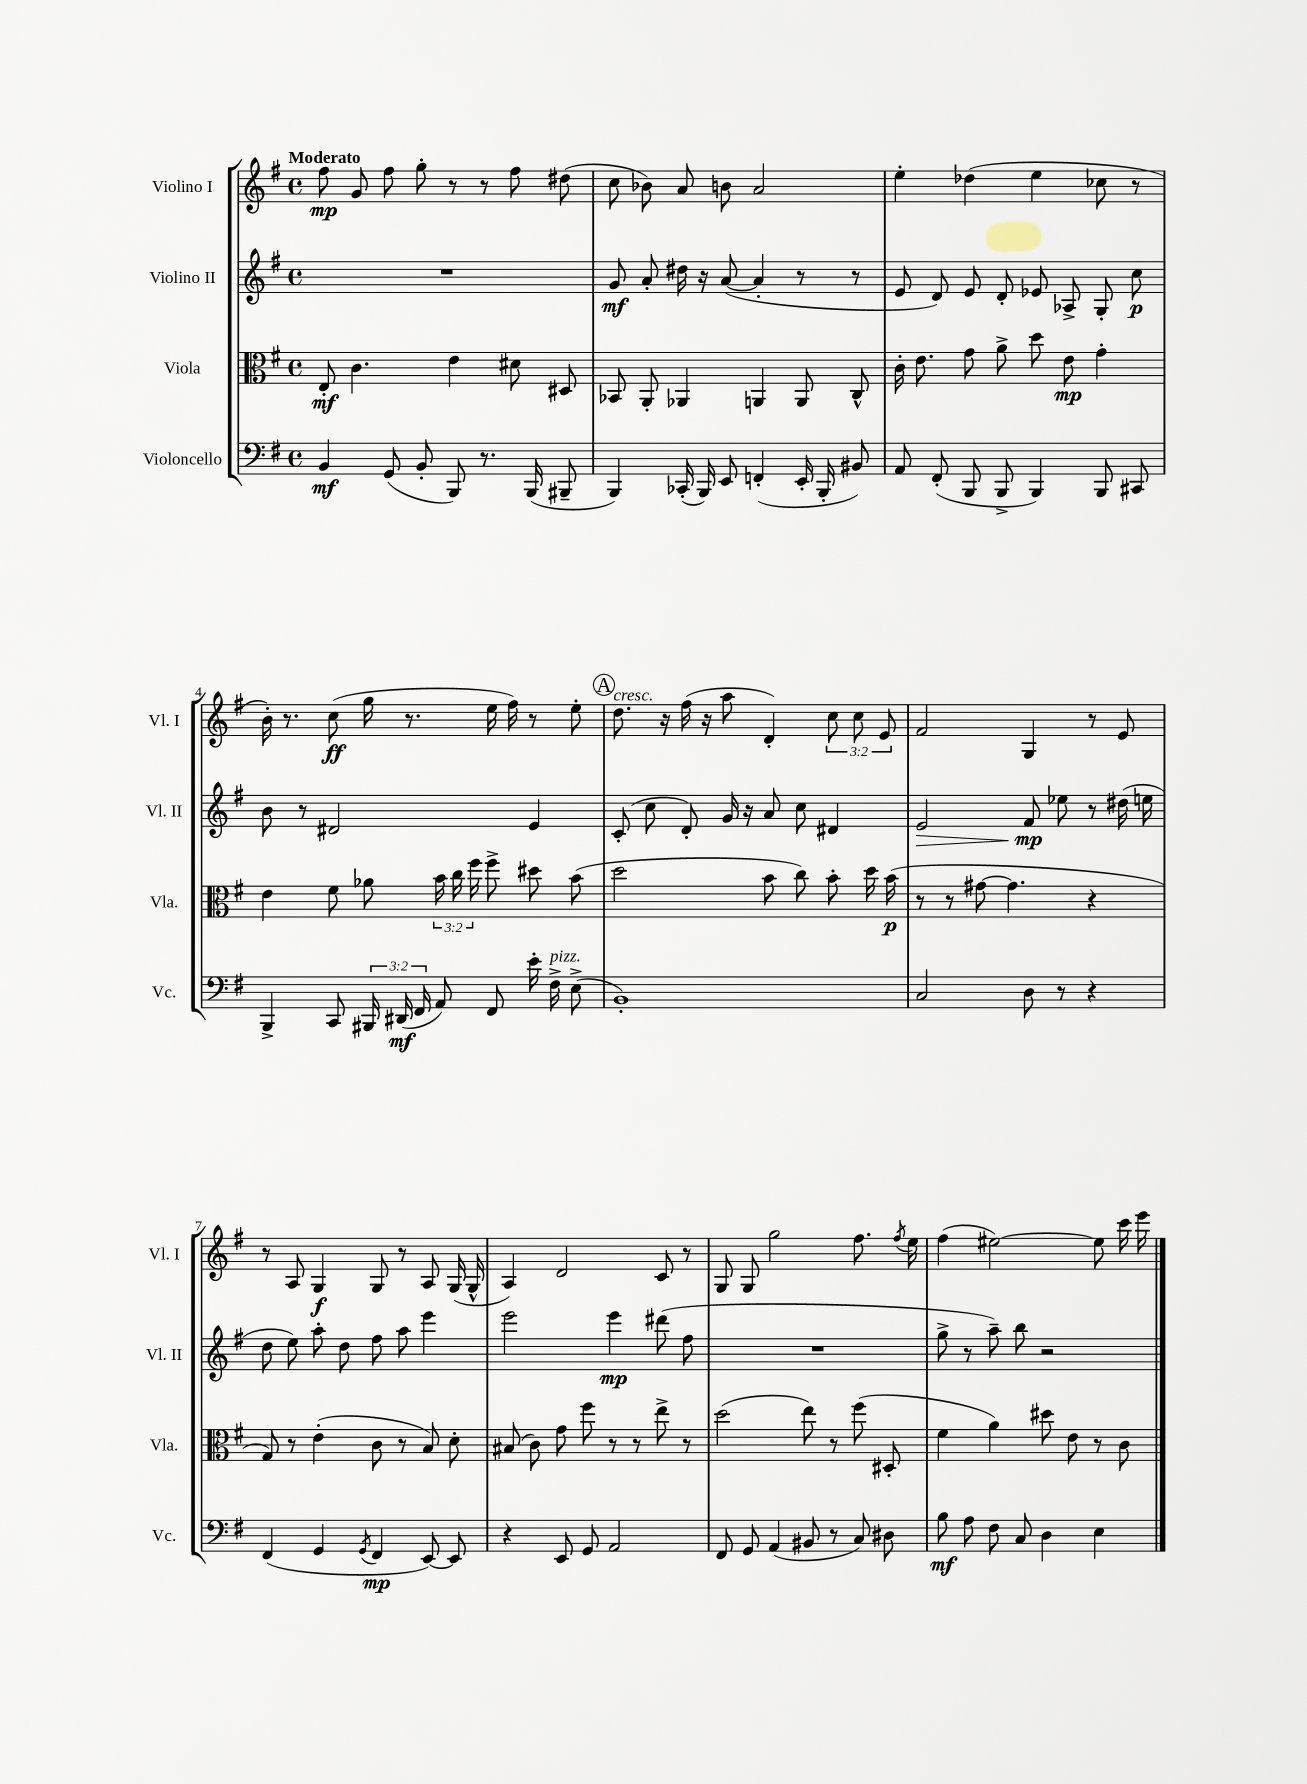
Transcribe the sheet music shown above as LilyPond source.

<<
\new StaffGroup <<
\new Staff = "s0" \with { instrumentName = "Violino I" shortInstrumentName = "Vl. I" } {
    \clef treble \key g \major \defaultTimeSignature \time 4/4 \override Staff.TupletNumber.text = #tuplet-number::calc-fraction-text \tempo "Moderato"
    \autoBeamOff fis''8\mp g'8 fis''8 g''8-. r8 r8 fis''8 dis''8( |
    c''8 bes'8) a'8 b'8 a'2 |
    e''4-. des''4( e''4 ces''8 r8 |
    b'16-.) r8. c''8\ff( g''16 r8. e''16 fis''16) r8 e''8-. |
    \mark \markup { \circle "A" } d''8.^\markup { \italic "cresc." } r16 fis''16( r16 a''8 d'4-.) \tuplet 3/2 { c''8 c''8 e'8 } |
    fis'2 g4 r8 e'8 |
    r8 a8 g4\f g8 r8 a8 g16( g16-^ |
    a4) d'2 c'8 r8 |
    g8 g8 g''2 fis''8. \acciaccatura { fis''8 } e''16 |
    fis''4( eis''2~) eis''8 c'''16 e'''16 \bar "|." |
}
\new Staff = "s1" \with { instrumentName = "Violino II" shortInstrumentName = "Vl. II" } {
    \clef treble \key g \major \defaultTimeSignature \time 4/4
    \autoBeamOff R1 |
    g'8\mf a'8-. dis''16 r16 a'8~( a'4-. r8 r8 |
    e'8 d'8) e'8 d'8-. ees'8 aes8-> g8-. c''8\p |
    b'8 r8 dis'2 e'4 |
    \mark \markup { \circle "A" } c'8-.( c''8 d'8-.) g'16 r16 a'8 c''8 dis'4 |
    e'2\> fis'8\mp\! ees''8 r8 dis''16( e''16 |
    d''8 e''8) a''8-. d''8 fis''8 a''8 e'''4 |
    e'''2 e'''4\mp dis'''8( fis''8 |
    R1 |
    g''8-> r8 a''8--) b''8 r2 \bar "|." |
}
\new Staff = "s2" \with { instrumentName = "Viola" shortInstrumentName = "Vla." } {
    \clef alto \key g \major \defaultTimeSignature \time 4/4 \override Staff.TupletNumber.text = #tuplet-number::calc-fraction-text
    \autoBeamOff e8-.\mf c'4. e'4 dis'8 dis8 |
    bes,8 a,8-. aes,4 a,4 a,8 c8-^ |
    c'16-. e'8. g'8 a'8-> d''8 e'8\mp g'4-. |
    e'4 fis'8 aes'8 \tuplet 3/2 { b'16 c''16 fis''16 } fis''8-> dis''8 b'8( |
    \mark \markup { \circle "A" } d''2 b'8 c''8) b'8-. d''16 b'16\p( |
    r8 r8 gis'8~ gis'4. r4 |
    g8) r8 e'4-.( c'8 r8 b8) d'8-. |
    bis8( c'8) g'8 fis''8 r8 r8 e''8-> r8 |
    d''2( e''8) r8 fis''8( dis8-. |
    fis'4 a'4) dis''8 e'8 r8 c'8 \bar "|." |
}
\new Staff = "s3" \with { instrumentName = "Violoncello" shortInstrumentName = "Vc." } {
    \clef bass \key g \major \defaultTimeSignature \time 4/4 \override Staff.TupletNumber.text = #tuplet-number::calc-fraction-text
    \autoBeamOff b,4\mf g,8( b,8-. b,,8) r8. b,,16( bis,,8-- |
    b,,4) ces,16-.( b,,16) e,8 f,4-.( e,16-. b,,16-. bis,8) |
    a,8 fis,8-.( b,,8 b,,8-> b,,4) b,,8 cis,8 |
    b,,4-> c,8 \tuplet 3/2 { bis,,16 dis,16\mf( fis,16 } a,8) fis,8 e'16-. fis16->^\markup { \italic "pizz." } e8->( |
    \mark \markup { \circle "A" } b,1-.) |
    c2 d8 r8 r4 |
    fis,4( g,4 \acciaccatura { g,8 } fis,4\mp e,8~) e,8 |
    r4 e,8 g,8 a,2 |
    fis,8 g,8 a,4( bis,8 r8 c8) dis8 |
    b8\mf a8 fis8 c8 d4 e4 \bar "|." |
}
>>
>>
